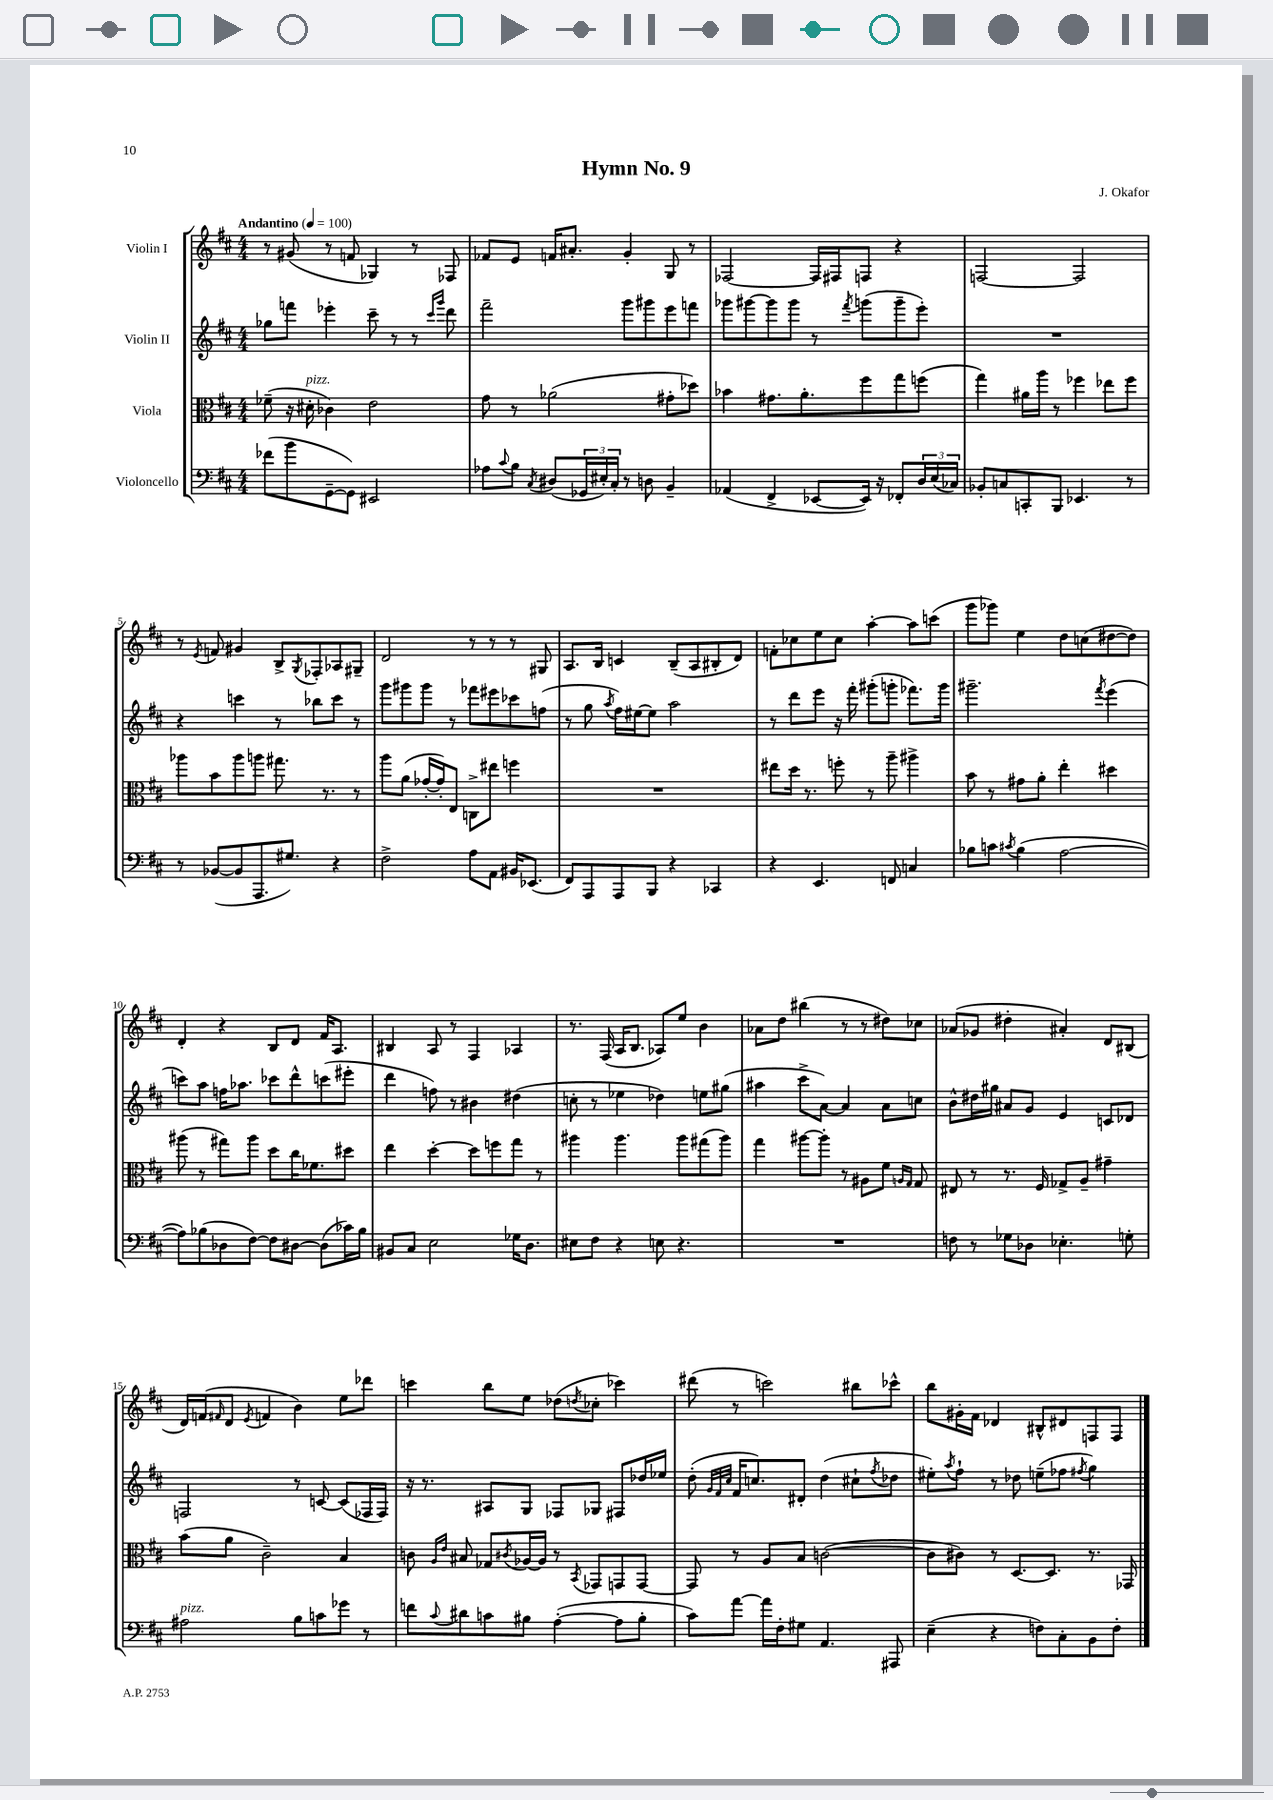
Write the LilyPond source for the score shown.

\header { title = "Hymn No. 9" composer = "J. Okafor" }
<<
\new StaffGroup <<
\new Staff = "s0" \with { instrumentName = "Violin I" } {
    \clef treble \key d \major \numericTimeSignature \time 4/4 \tempo "Andantino" 4 = 100
    r8 gis'8( r8 f'8 ges4) r8 fes8 |
    fes'8 e'8 f'16 ais'8.-. g'4-. g8 r8 |
    fes2~ fes16 fis16 f8 r4 |
    f2~ f2 |
    r8 \acciaccatura { e'8 } f'8 gis'4 b8-> \acciaccatura { g8 } fes8-. aes8 gis8-- |
    d'2 r8 r8 r8 gis8 |
    a8. b16 c'4 b8--( a8 bis8-. d'8) |
    f'8-. ces''8 e''8 ces''8 a''4~-. a''8 c'''8( |
    g'''8 ges'''8) e''4 d''8 c''8( dis''8~ dis''8) |
    d'4-. r4 b8 d'8 fis'16 a8. |
    bis4 a8 r8 fis4 aes4 |
    r8. fis16( a16 b8. aes8) e''8 b'4 |
    aes'8 d''8 bis''4( r8 r8 dis''8) ces''8 |
    aes'8( ges'8 dis''4-. ais'4-.) d'8 bis8( |
    d'16) f'16( \grace { fis'16 } d'8 \acciaccatura { e'8 } f'4 b'4) e''8 des'''8 |
    c'''4 b''8 e''8 des''8( \acciaccatura { d''8 } ces''8-. ces'''4) |
    dis'''8( r8 c'''2) bis''8 ces'''8-^ |
    b''8 gis'16-. fis'16 des'4 bis8-^ dis'8 f8 f8 \bar "|." |
}
\new Staff = "s1" \with { instrumentName = "Violin II" } {
    \clef treble \key d \major \numericTimeSignature \time 4/4
    ges''8 f'''8 ees'''4-. cis'''8-- r8 r8 \grace { cis'''16 g'''16 } d'''8 |
    fis'''2-- g'''8 gis'''8 e'''8 f'''8 |
    ges'''8 gis'''8~ gis'''8 gis'''8 r8 \acciaccatura { fis'''8 } g'''8( g'''8-- e'''8-.) |
    R1 |
    r4 c'''4 r8 bes''8 c'''8 r8 |
    g'''8 gis'''8 gis'''8 r8 fes'''8 eis'''8 ces'''8 f''8( |
    r8 g''8 \acciaccatura { a''8 } fis''16) eis''16~ eis''8 a''2 |
    r8 d'''8 e'''8 r16 fis'''16-. gis'''8-.( g'''8-. fes'''8.) g'''16 |
    gis'''2.-- \acciaccatura { fis'''8 } e'''4( |
    c'''8) a''8 f''16 aes''8. ces'''8 d'''8-^ c'''8( eis'''8-. |
    d'''4 f''8) r8 bis'4 dis''4( |
    c''8-. r8 ees''4 des''4) e''8 gis''8( |
    ais''4 cis'''8-> a'8~) a'4 a'8 c''8 |
    b'8-^ dis''16 gis''16 ais'8 g'8 e'4 c'8 des'8 |
    f2 r8 c'8~ c'8( fes16 fes16) |
    r16 r8. ais8 g8 fes8 ges8 fis8 des''16 ees''16 |
    d''8-.( \grace { g'32 fis'32 cis''32 } fis'16 c''8.) dis'8-. d''4( cis''8-! \acciaccatura { fis''8 } des''8 |
    eis''8-.) \acciaccatura { a''8 } fis''8-! r8 des''8 e''8--( fes''8 \acciaccatura { fis''8 } g''4) \bar "|." |
}
\new Staff = "s2" \with { instrumentName = "Viola" } {
    \clef alto \key d \major \numericTimeSignature \time 4/4
    fes'8--( r16 dis'16-.^\markup { \italic "pizz." } ces'4) e'2 |
    g'8 r8 aes'2( gis'8-. des''8) |
    bes'4 gis'8. a'8.-. fis''8 g''8 f''8( |
    g''4) ais'16 a''16 r8 fes''4 ees''8 fes''8 |
    aes''8 b'8 aes''8 a''8 gis''8. r8. r8 |
    a''8 a'8( ges'16~-. ges'16-.) e8 c8-> eis''8 f''4 |
    R1 |
    eis''8 d''16 r8. f''8-. r8 a''8-- ais''4-> |
    b'8 r8 gis'8 a'8-. e''4-. dis''4 |
    ais''8( r8 gis''8) ais''8 d''8 cis''16 fes'8. dis''8 |
    e''4 d''4~-. d''8 f''8 g''8 r8 |
    ais''4 ais''4. ais''8 gis''8( ais''8) |
    g''4 ais''8~ ais''8-. r8 ais8 fis'8 \grace { a16 g16 } g8 |
    eis8 r8 r8. fis16 ges8-> a8-- gis'4-- |
    b'8( a'8 cis'2--) b4 |
    c'8 \grace { a16 e'16 } bis8 ges8 \acciaccatura { cis'8 } aes16~ aes16 r8 \acciaccatura { b,8 } ges,8 g,8 g,8~ |
    g,8 r8 a8 b8 c'2~( |
    c'8 cis'8) r8 d8.~ d8. r8. ges,16 \bar "|." |
}
\new Staff = "s3" \with { instrumentName = "Violoncello" } {
    \clef bass \key d \major \numericTimeSignature \time 4/4
    fes'8( b'8 g,8~-- g,8) eis,2 |
    aes8 \appoggiatura { cis'8 } b8 \acciaccatura { cis8 } dis8( \tuplet 3/2 { ges,16 eis16-.) cis16-. } r8 d8 b,4-- |
    aes,4( fis,4-> ees,8~ ees,16) r16 fes,8-. \tuplet 3/2 { d16 e16( ces16) } |
    bes,8-. c8 c,8-. b,,8 ees,4. r8 |
    r8 bes,8~( bes,8 a,,8. gis8.) r4 |
    fis2-> a8 a,8 bis,16 ees,8.( |
    fis,8) a,,8 a,,8 b,,8 r4 ces,4 |
    r4 e,4. f,8 c4 |
    bes8 c'8 \acciaccatura { cis'8 } bes4( a2~ |
    a8) bes8( des8 fis8~) fis8 dis8~ dis8( ces'16) bes16 |
    bis,8 cis8 e2 ges16 d8. |
    eis8 fis8 r4 e8 r4. |
    R1 |
    f8 r8 ges8 des8 ees4.-. g8-. |
    ais2^\markup { \italic "pizz." } b8 c'8 ges'8 r8 |
    f'8 \appoggiatura { cis'8 } dis'8 c'8 bis8 a4~-.( a8 bis8-. |
    cis'8) a'8~ a'16 fis16-. gis8 a,4. ais,,8 |
    e4--( r4 f8) cis8-. b,8 f8-. \bar "|." |
}
>>
>>
